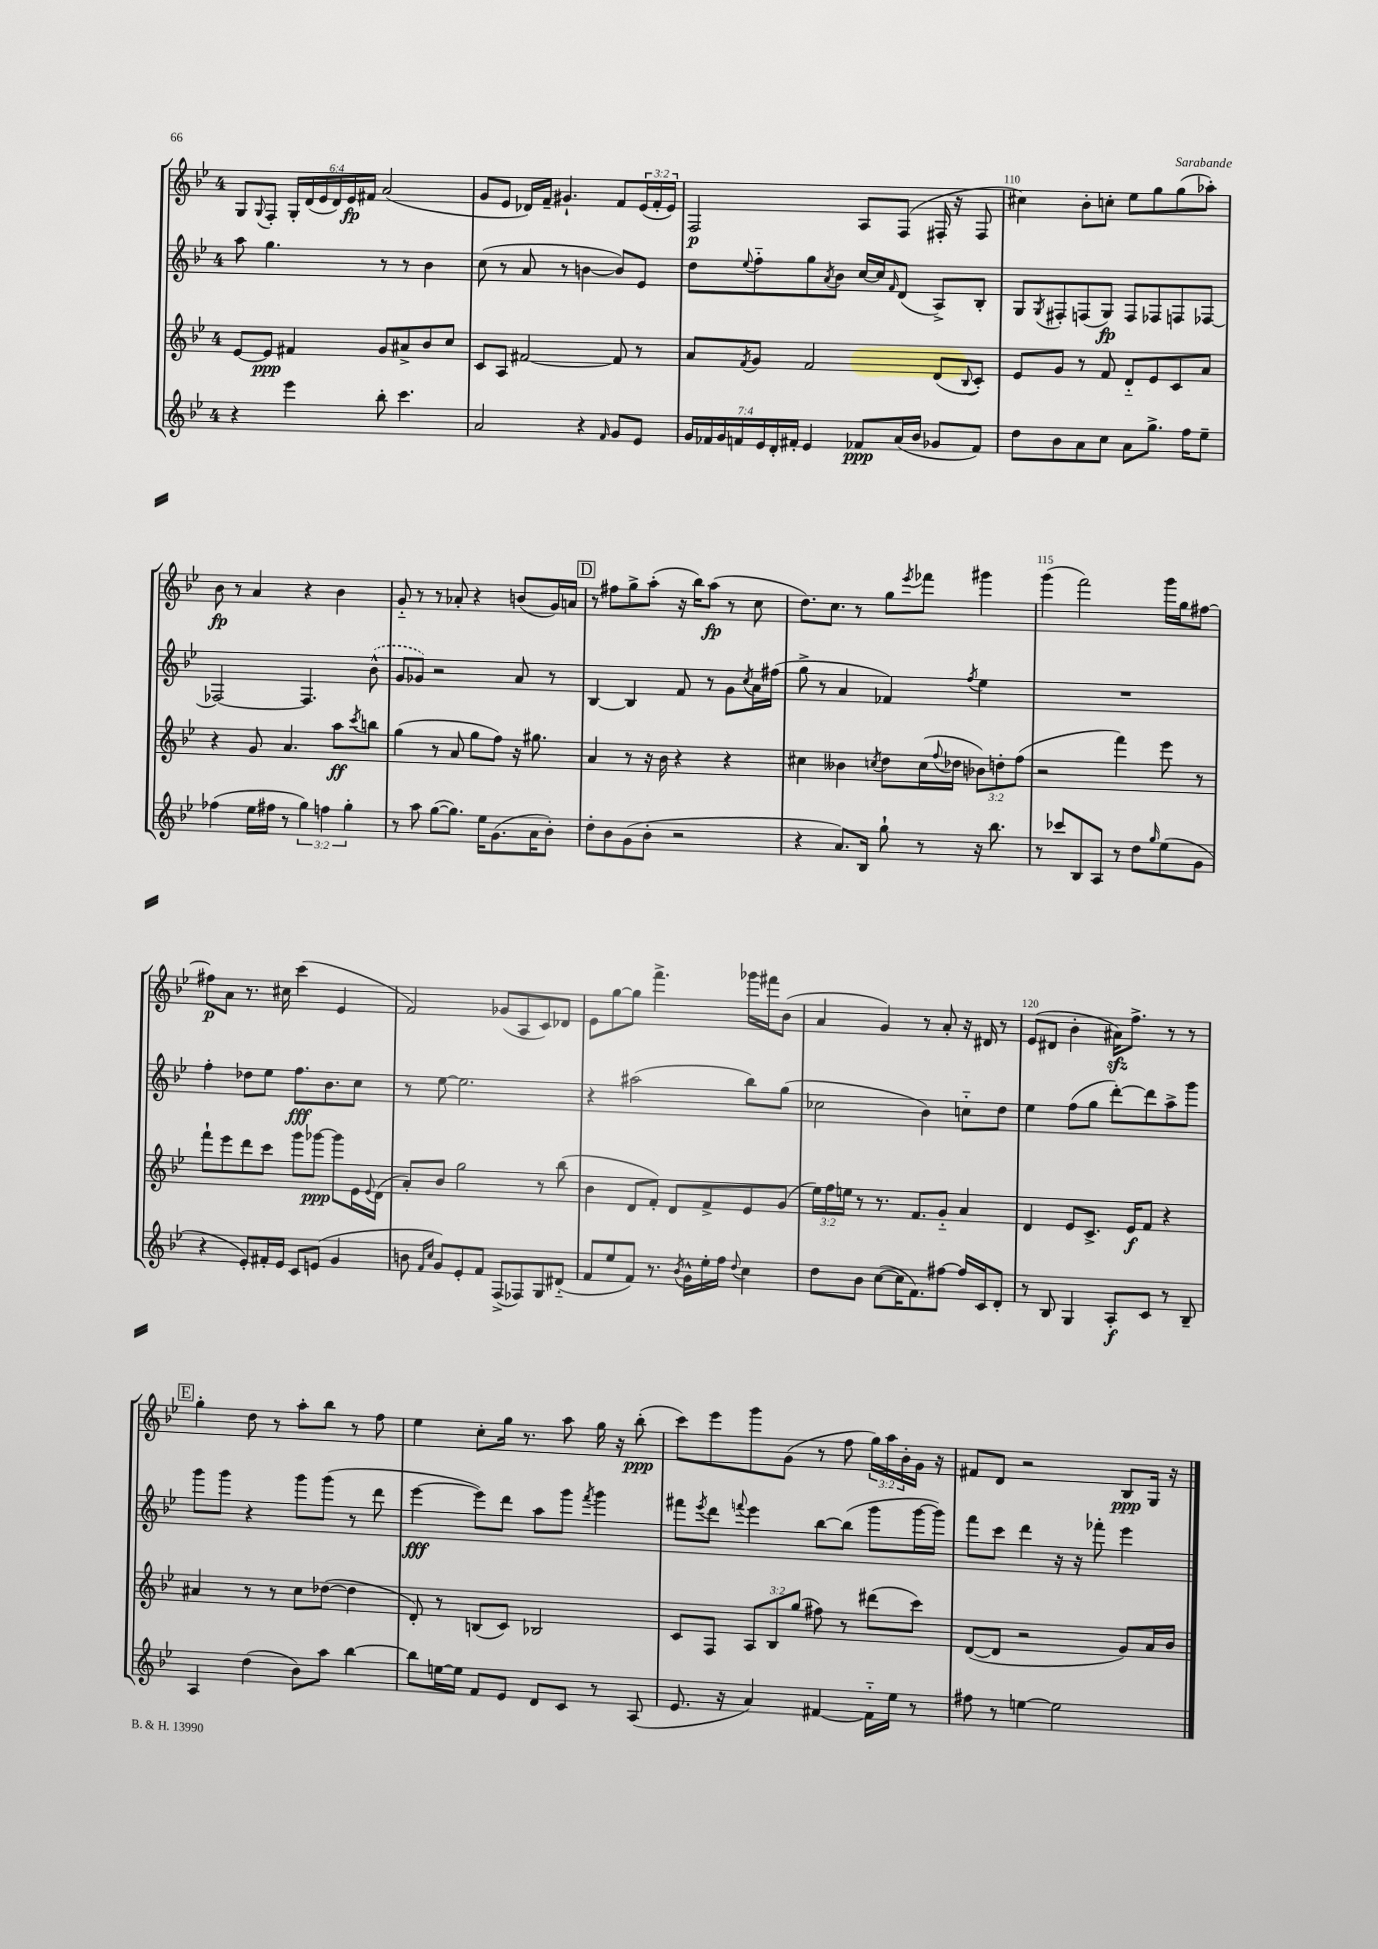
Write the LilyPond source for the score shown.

<<
\new StaffGroup <<
\new Staff = "s0" {
    \clef treble \key bes \major \once \override Staff.TimeSignature.style = #'single-digit \time 4/4 \override Staff.TupletNumber.text = #tuplet-number::calc-fraction-text
    g8 \appoggiatura { g8 } f8-. \tuplet 6/4 { g16-. d'16( ees'16 d'16) ees'16\fp fis'16 } a'2( |
    g'8 ees'8 des'16) f'16-- gis'4.-! f'8 \tuplet 3/2 { ees'16( f'16-. ees'16) } |
    f2\p a8 f8( fis16-. r16 fis8 |
    cis''4) bes'8-. c''8-. ees''8 g''8 g''8( aes''8-.) |
    bes'8\fp r8 a'4 r4 bes'4 |
    g'8-_ r8 r8 aes'8-. r4 b'8( g'16) a'16 |
    \mark \markup { \box "D" } r8 fis''8 g''8-> a''8-.( r16 bes''16) a''8\fp( r8 c''8 |
    d''8.) c''8. r8 g''8 \acciaccatura { ees'''8 } fes'''8 gis'''4 |
    g'''4( f'''2) g'''16 g''16 fis''8~ |
    fis''8\p a'8 r8. cis''16 c'''4( ees'4 |
    f'2) ges'8( a8 c'8) des'8 |
    ees'8 g''8~ g''8 f'''4.-> ges'''16 fis'''16 bes'8( |
    a'4 g'4) r8 a'8-. r16 dis'16 r8 |
    ees'8( dis'8 bes'4-. ais'16\sfz) f''8.-> r8 r8 |
    \mark \markup { \box "E" } g''4-. d''8 r8 a''8-. bes''8 r8 f''8 |
    ees''4 c''8-. g''16 r8. a''8 g''16 r16 bes''8-.\ppp( |
    c'''8) ees'''8 g'''8 g'8( r8 f''8 \tuplet 3/2 { g''16) a''16 bes'16-. } g'16 r16 |
    fis'8 d'8 r2 bes8\ppp g16 r16 \bar "|." |
}
\new Staff = "s1" {
    \clef treble \key bes \major \once \override Staff.TimeSignature.style = #'single-digit \time 4/4
    a''8 g''4. r8 r8 bes'4 |
    c''8( r8 a'8 r8 b'4~ b'8) ees'8 |
    d''8 \appoggiatura { ees''8 } f''8-_ g''8 \acciaccatura { a'8 } bes'8 c''16~ c''16 \grace { f'16 } d'8( a8->) bes8-. |
    g8 \acciaccatura { g8 } fis8-. f8( g8\fp) f8 fes8 f8 fes8~ |
    fes2~ fes4. \once \slurDashed bes'8-^( |
    g'8 ges'8) r2 a'8 r8 |
    \mark \markup { \box "D" } bes4~ bes4 f'8 r8 g'8 \acciaccatura { c''8 } a'16 fis''16( |
    g''8-> r8 a'4 fes'4) \acciaccatura { f''8 } ees''4 |
    R1 |
    f''4-. des''8 ees''8 f''8.\fff bes'8. c''8 |
    r8 ees''8~ ees''2. |
    r4 ais''2( bes''8) g''8( |
    ces''2 bes'4) c''8-_ d''8 |
    ees''4 f''8( g''8 d'''8~-.) d'''8 a''8-> g'''8 |
    \mark \markup { \box "E" } g'''8 g'''8 r4 g'''8 g'''8( r8 d'''8 |
    ees'''4~\fff ees'''8) d'''8 a''8 g'''8 \acciaccatura { f'''8 } g'''4 |
    fis'''8 \acciaccatura { ees'''8 } d'''8 \appoggiatura { f'''8 } ees'''4 bes''8~ bes''8( g'''8 g'''16~ g'''16) |
    f'''8 c'''8 d'''4 r16 r16 fes'''8-. ees'''4 \bar "|." |
}
\new Staff = "s2" {
    \clef treble \key bes \major \once \override Staff.TimeSignature.style = #'single-digit \time 4/4 \override Staff.TupletNumber.text = #tuplet-number::calc-fraction-text
    ees'8~ ees'8\ppp fis'4 g'8 ais'8-> bes'8 c''8 |
    c'8 a8 fis'2~ fis'8 r8 |
    a'8 \acciaccatura { f'8 } g'8 f'2 d'8( \appoggiatura { bes8 } c'8-.) |
    ees'8 g'8 r8 f'8 d'8-_ ees'8 c'8 a'8 |
    r4 g'8 a'4. a''8\ff \acciaccatura { c'''8 } b''8 |
    g''4( r8 a'8 g''8 f''8) r16 gis''8. |
    \mark \markup { \box "D" } a'4 r8 r16 bes'16 r4 r4 |
    cis''4 beses'4 \acciaccatura { c''8 } d''8 c''16( \appoggiatura { f''8 } des''16 \tuplet 3/2 { bes'8) d''8-. f''8( } |
    r2 f'''4) ees'''8 r8 |
    f'''8-! ees'''8 d'''8 c'''8 g'''8 ges'''8~\ppp ges'''8 ees'16 \appoggiatura { ees'8 } d'16( |
    a'8-.) bes'8 g''2 r8 bes''8( |
    bes'4 d'8 f'8-.) d'8 f'8-> ees'8 g'8( |
    \tuplet 3/2 { ees''16) f''16 e''16 } r8 r8. f'8. g'8-_ a'4 |
    d'4 ees'8 c'8.-> ees'16\f f'8 r4 |
    \mark \markup { \box "E" } ais'4 r8 r8 c''8 des''8~( des''4 |
    d'8-.) r8 b8( c'8) bes2 |
    c'8 f8 \tuplet 3/2 { a8 bes8 g''8( } fis''8) r8 dis'''8( c'''8) |
    d'8~( d'8 r2 g'8) a'16 bes'16 \bar "|." |
}
\new Staff = "s3" {
    \clef treble \key bes \major \once \override Staff.TimeSignature.style = #'single-digit \time 4/4 \override Staff.TupletNumber.text = #tuplet-number::calc-fraction-text
    r4 ees'''4 bes''8-. c'''4. |
    a'2 r4 \grace { f'16 } g'8 ees'8 |
    \tuplet 7/4 { g'16 fes'16 g'16 f'16 ees'16 d'16-. fis'16-. } ees'4 fes'8\ppp a'16( bes'16 ges'8 fes'8) |
    d''8 bes'8 a'8 c''8 a'8 g''8.-> f''16 ees''8-- |
    fes''4( ees''16 fis''16 r8 \tuplet 3/2 { g''4) f''4 g''4-. } |
    r8 a''8 g''8~( g''8.) ees''16 g'8.( a'16 bes'8-.) |
    \mark \markup { \box "D" } d''8-. bes'8 g'8( bes'8-. r2 |
    r4 a'8.) bes16 g''8-! r8 r16 bes''8. |
    r8 ces'''8 bes8 a8 r8 d''8 \grace { g''16 } ees''8( g'8 |
    r4 ees'8-.) fis'16-. ees'16 c'8 e'8( g'4 |
    b'8 \grace { f'16 c''16 } g'8) ees'8-. f'8 f8->( fes8) g8 dis'8-_( |
    f'8 ees''8 f'8) r8. \acciaccatura { bes'8 } g'16-^ ees''16-. f''16 \appoggiatura { d''8 } c''4 |
    d''8 bes'8 c''8~( c''16 f'8.) fis''8~ fis''16 c'16 d'8-. |
    r8 bes8 g4 a8-.\f c'8 r8 bes8-- |
    \mark \markup { \box "E" } a4 d''4( bes'8) a''8 bes''4~ |
    bes''8 e''16~ e''16 f'8 ees'8 d'8 c'8 r8 a8( |
    ees'8. r16 a'4) fis'4~ fis'16-_ ees''16 r8 |
    fis''8 r8 e''4~ e''2 \bar "|." |
}
>>
>>
\layout { \context { \Score currentBarNumber = #107 \override BarNumber.break-visibility = ##(#f #t #t) barNumberVisibility = #(every-nth-bar-number-visible 5) } }
